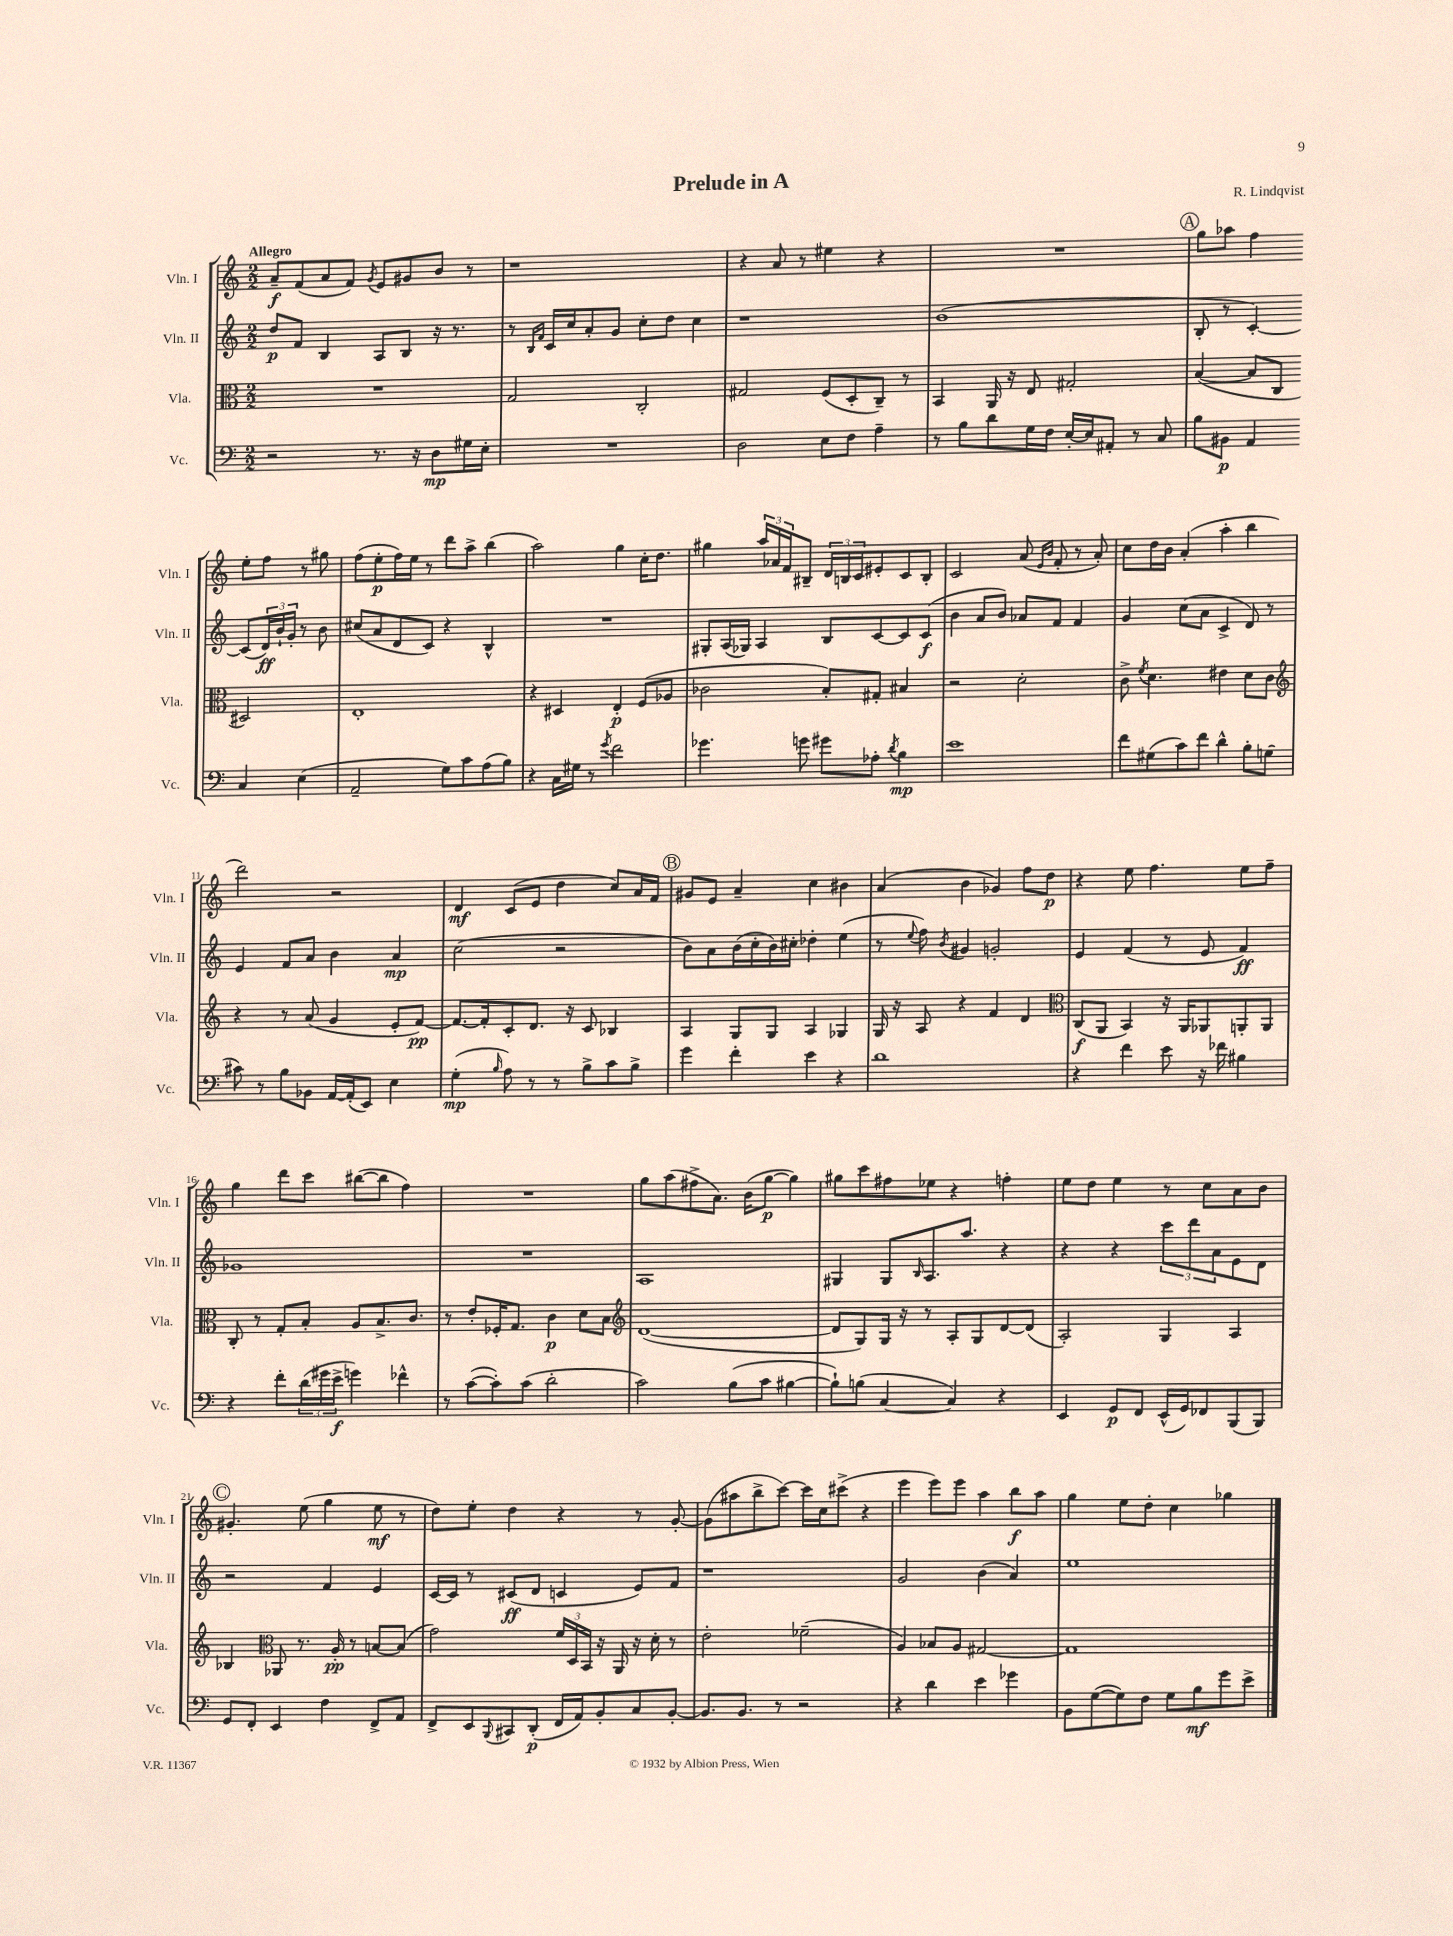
\header { title = "Prelude in A" composer = "R. Lindqvist" }
<<
\new StaffGroup <<
\new Staff = "s0" \with { instrumentName = "Vln. I" shortInstrumentName = "Vln. I" } {
    \clef treble \key c \major \numericTimeSignature \time 2/2 \tempo "Allegro"
    a'8--\f f'8( a'8 f'8) \acciaccatura { g'8 } e'8 gis'8 b'8 r8 |
    r1 |
    r4 a'8 r8 eis''4 r4 |
    R1 |
    \mark \markup { \circle "A" } g''8 aes''8 f''4 e''8-. f''8 r8 gis''8 |
    f''8( e''8-.\p f''16) e''16 r8 d'''8 a''8-> b''4( |
    a''2) g''4 c''16-. d''8. |
    gis''4 \tuplet 3/2 { a''16 aes'16 f'16 } bis8-- \tuplet 3/2 { d'16 b16 c'16 } eis'8-. c'8 b8-. |
    c'2 a'8( \grace { e'16 b'16 } f'8-. r8 a'8-.) |
    c''8 d''16 b'16 a'4-.( a''4-. b''4 |
    d'''2) r2 |
    d'4\mf c'8( e'8 d''4 c''8) a'16 f'16 |
    \mark \markup { \circle "B" } gis'8 e'8 a'4-- c''4 bis'4 |
    a'4( b'4 ges'4) f''8 d''8\p |
    r4 e''8 f''4. e''8 f''8-- |
    g''4 d'''8 c'''8 bis''8~( bis''8 f''4) |
    R1 |
    g''8 a''8( fis''8-> a'8.) b'16( g''8~\p g''4) |
    gis''8 c'''8 fis''8 ees''8 r4 f''4-. |
    e''8 d''8 e''4 r8 c''8 a'8 b'8 |
    \mark \markup { \circle "C" } gis'4.-. e''8( g''4 e''8\mf r8 |
    d''8) e''8-. d''4 r4 r8 g'8~-. |
    g'8( ais''8 b''8-> c'''8~) c'''16 c''16 cis'''8->( r4 |
    e'''4 e'''8) e'''8 a''4 b''8\f a''8 |
    g''4 e''8 d''8-. c''4 ges''4 \bar "|." |
}
\new Staff = "s1" \with { instrumentName = "Vln. II" shortInstrumentName = "Vln. II" } {
    \clef treble \key c \major \numericTimeSignature \time 2/2
    d''8\p f'8 b4 a8 b8 r16 r8. |
    r8 \grace { b16 f'16 } c'16 c''16 a'8-. g'8 c''8-. d''8 c''4 |
    r1 |
    b'1( |
    \mark \markup { \circle "A" } b8-. r8 c'4~-.) c'8( \tuplet 3/2 { d'16\ff) b'16-! g'16-. } r8 b'8 |
    cis''8( a'8 d'8 c'8) r4 b4-^ |
    R1 |
    gis8-. a16( ges16) a4 b8 c'8~ c'8 c'8\f( |
    b'4 a'8 b'8) aes'8 f'8 f'4 |
    g'4 c''8( a'8 c'4-> d'8) r8 |
    e'4 f'8 a'8 b'4 a'4\mp |
    c''2( r2 |
    \mark \markup { \circle "B" } b'8) a'8 b'16( c''16-. b'16) cis''16-. des''4-. e''4( |
    r8 \appoggiatura { e''8 } f''8) \acciaccatura { b'8 } gis'4 g'2-. |
    e'4 f'4( r8 e'8 f'4\ff) |
    ges'1 |
    R1 |
    a1 |
    gis4 gis8 \grace { b16 } a8. a''8. r4 |
    r4 r4 \tuplet 3/2 { c'''8 d'''8 a'8 } e'8 d'8 |
    \mark \markup { \circle "C" } r2 f'4 e'4 |
    c'16~ c'16 r8 cis'8\ff( d'8 c'4 e'8) f'8 |
    r1 |
    g'2 b'4( a'4) |
    e''1 \bar "|." |
}
\new Staff = "s2" \with { instrumentName = "Vla." shortInstrumentName = "Vla." } {
    \clef alto \key c \major \numericTimeSignature \time 2/2
    R1 |
    g2 c2-. |
    gis2 f8( d8-. c8--) r8 |
    b,4 a,16 r16 e8 gis2-. |
    \mark \markup { \circle "A" } b4~( b8 c8 dis2) |
    e1-. |
    r4 dis4 e4-.\p f8( aes8 |
    ces'2 b8-.) gis8-. bis4 |
    r2 d'2-. |
    c'8-> \acciaccatura { f'8 } d'4. eis'4 d'8 c'8 |
    \clef treble r4 r8 a'8( g'4 e'8-. f'8~\pp) |
    f'8.~ f'16-. c'8-. d'8. r16 c'8 bes4 |
    \mark \markup { \circle "B" } a4 g8 g8 a4 ges4 |
    g16 r16 a8 r4 f'4 d'4 |
    \clef alto c8\f( a,8 b,4) r16 a,16 aes,8 a,8-. a,8 |
    c8-. r8 g8-. b8-. a8 b8.-> c'8. |
    r8 e'8-. fes16-. g8. c'4\p d'8 b8 |
    \clef treble d'1~( |
    d'8 g8) g16 r16 r8 a8-. g8 d'8~ d'8( |
    a2-.) g4 a4 |
    \mark \markup { \circle "C" } bes4 \clef alto aes,8 r8. a16-.\pp r8 b8~ b8( |
    g'2) \tuplet 3/2 { f'16 d16 b,16 } r16 a,16 r16 d'16-. r8 |
    e'2-. fes'2--( |
    a4) bes8 a8 gis2~ |
    gis1 \bar "|." |
}
\new Staff = "s3" \with { instrumentName = "Vc." shortInstrumentName = "Vc." } {
    \clef bass \key c \major \numericTimeSignature \time 2/2
    r2 r8. r16 d8\mp gis16 e16-. |
    R1 |
    d2 e8 f8 a4-- |
    r8 b8 d'8 g16 f16 e16~-. e16 ais,8-. r8 c8 |
    \mark \markup { \circle "A" } b8 bis,8\p a,4 c4 e4( |
    a,2-- g8) c'8 a8( b8) |
    r4 c16 gis16 r8 \acciaccatura { g'8 } f'2 |
    ges'4. g'8 gis'8 aes8-. \acciaccatura { d'8 } b4\mp |
    e'1 |
    f'8 gis8( c'8) f'8 d'4-^ b8-. g8( |
    cis'8) r8 b8 bes,8 a,16~ a,16-.( e,8) e4 |
    g4-.\mp( \grace { b16 } a8) r8 r8 b8-> c'8 b8-> |
    \mark \markup { \circle "B" } g'4 f'4-. e'4 r4 |
    d'1 |
    r4 f'4 e'8 r16 fes'16 bis4 |
    r4 f'8-. \tuplet 3/2 { d'16( gis'16 e'16->\f } g'4) fes'4-^ |
    r8 c'8~( c'8-.) c'8( d'2-. |
    c'2) b8( c'8 bis4~ |
    bis8-!) b8( c4~ c4) r4 |
    e,4 g,8\p f,8 e,16-^( g,16) fes,8 b,,8( b,,8) |
    \mark \markup { \circle "C" } g,8 f,8-. e,4 f4 f,8-> a,8 |
    f,8-> e,8 \appoggiatura { b,,8 } cis,8 d,8-.\p( f,16 a,16) b,8-. c8 b,8~-. |
    b,8. b,8. r8 r2 |
    r4 d'4 e'4 ges'4 |
    b,8 g8~( g8) f8 g8 b8\mf g'8 e'8-> \bar "|." |
}
>>
>>
